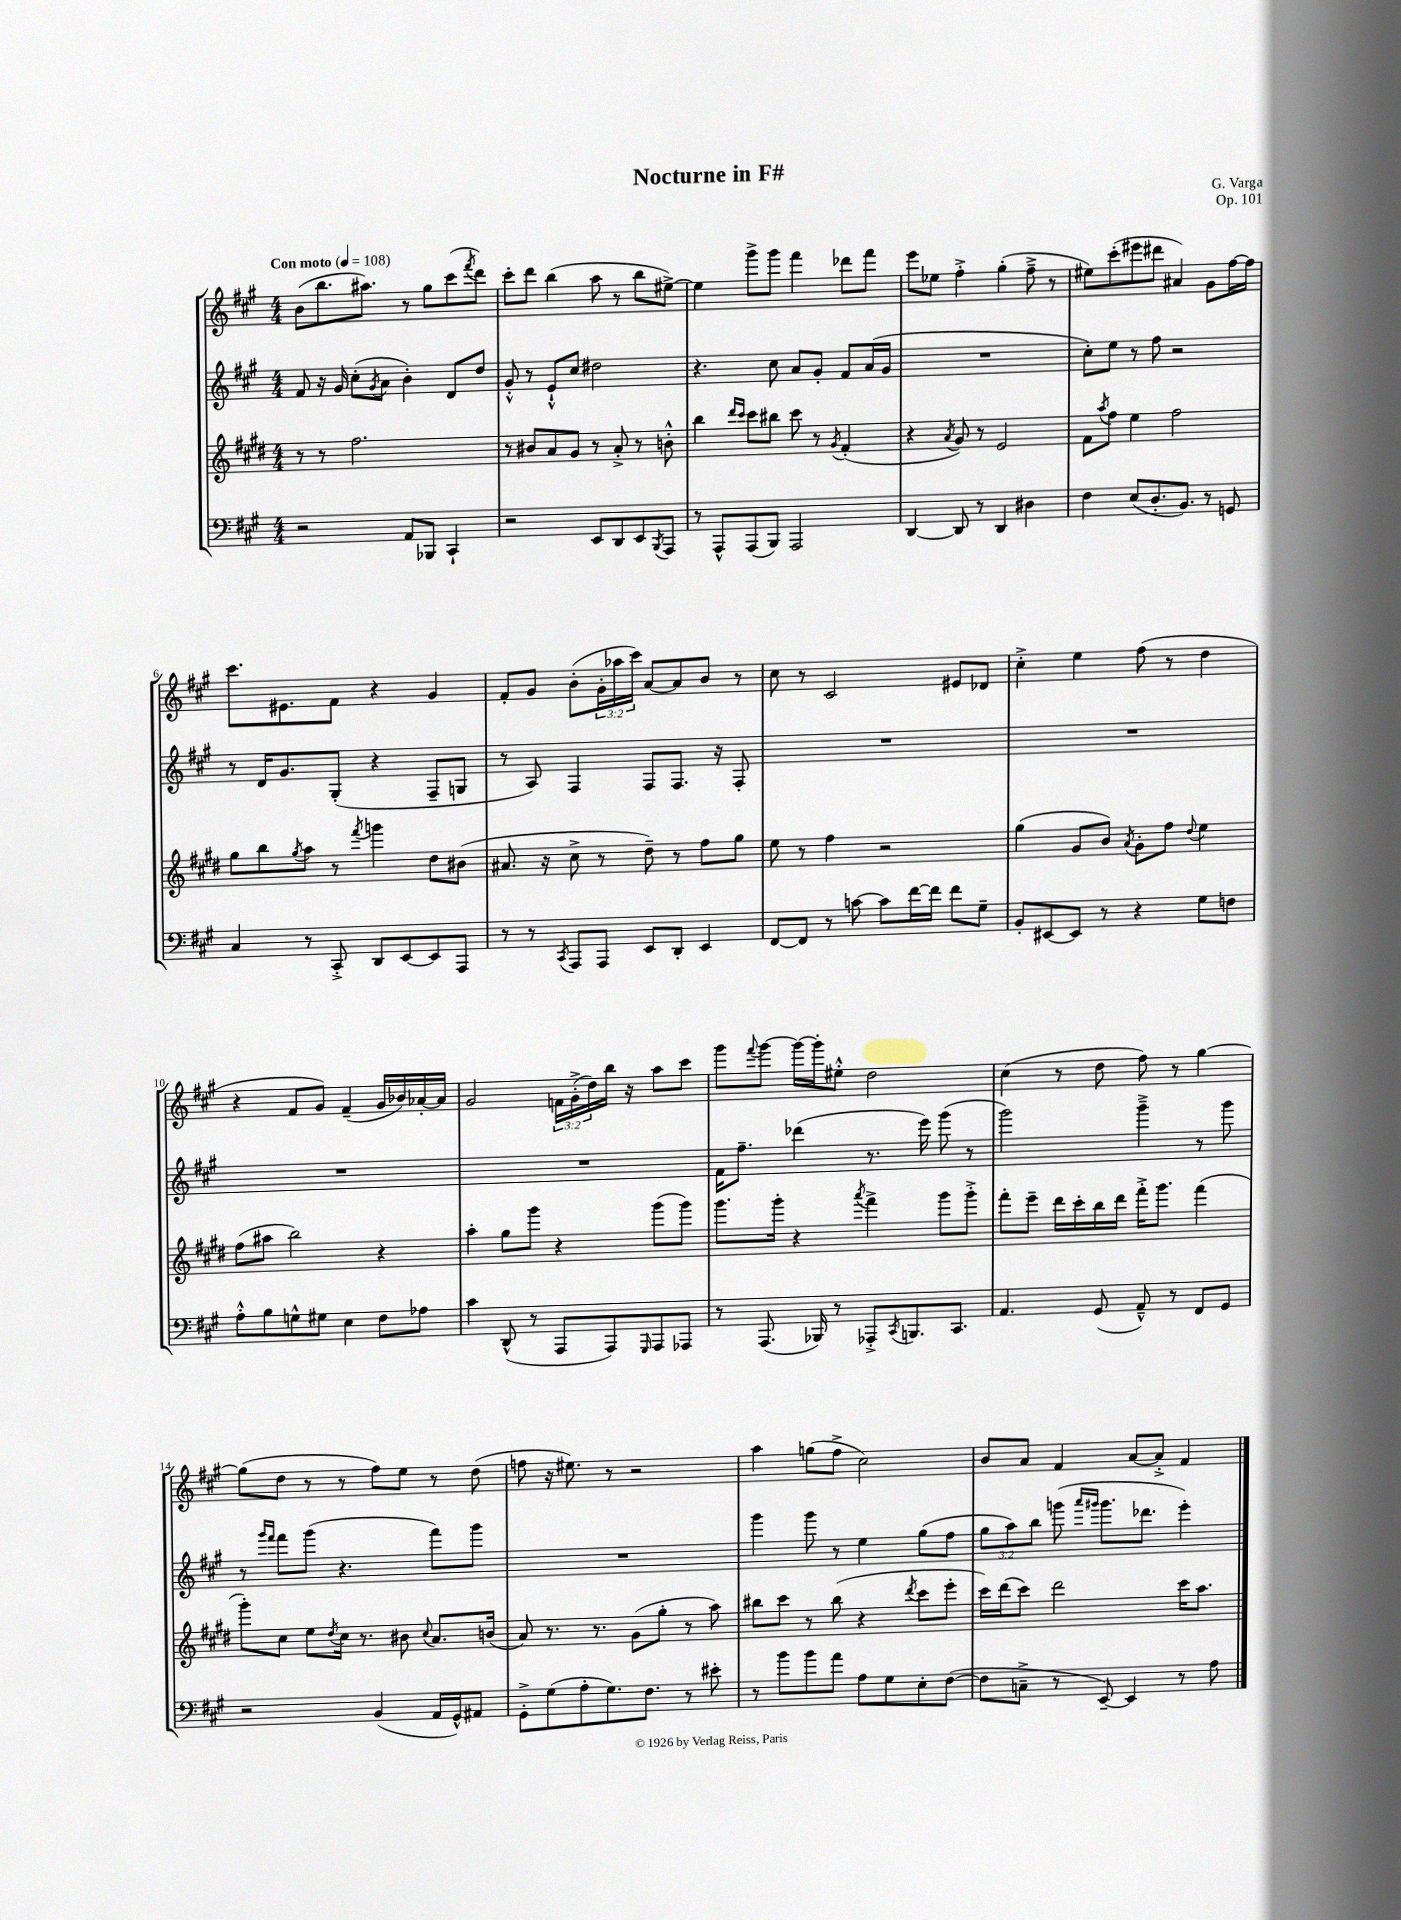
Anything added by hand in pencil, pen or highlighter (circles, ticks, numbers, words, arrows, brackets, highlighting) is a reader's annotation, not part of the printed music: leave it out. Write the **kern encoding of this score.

**kern	**kern	**kern	**kern
*staff4	*staff3	*staff2	*staff1
*clefF4	*clefG2	*clefG2	*clefG2
*k[f#c#g#]	*k[f#c#g#d#]	*k[f#c#g#]	*k[f#c#g#]
*M4/4	*M4/4	*M4/4	*M4/4
*MM108	*MM108	*MM108	*MM108
2r	8r	8f#/	(8b\L
.	8r	16r	8.bb\
.	.	16g#/	.
.	2.ff#\	(8cc#'\L	.
.	.	.	8.aa#\J)
.	.	8qg#/	.
.	.	8a\J	.
8AA/L	.	4b'\)	8r
8BBB-/J	.	.	8gg#\L
4CC#`/	.	8d/L	(8ccc#\
.	.	.	8qfff#/
.	.	8dd/J	8ddd\J)
=	=	=	=
2r	8r	8g#'^^/	8ccc#'\L
.	8b#/L	8r	8ddd\J
.	8a/	8e`^^/L	(4bb\
.	8g#/J	8cc#/J	.
8EE/L	8r	2dd#\	8aa\
8DD/	8a'^/	.	8r
8EE/	8r	.	8bb\L
8qBBB/	.	.	.
8AAA/J	8b'^^\	.	[8ee#^\J)
=	=	=	=
8r	4bb\	4.r	4ee#\]
8AAA^^/L	.	.	.
.	16qqddd#/LL	.	.
.	16qqccc#/JJ	.	.
(8AAA/	8ccc#\L	.	8ggg#^\L
8BBB/J)	8bb#\J	8cc#\	8ggg#\J
2AAA/	8ccc#\	8a/L	4fff#\
.	8r	8g#'/J	.
.	8qg#/	.	.
.	(4f#'/	8f#/L	8ddd-\L
.	.	(16a/L	8fff#\J
.	.	16g#/JJ	.
=	=	=	=
[4DD/	4r	1r	8eee\L
.	.	.	8ee-\J
.	8qa/	.	.
8DD/]	8g#/)	.	4ff#'^\
8r	8r	.	.
4DD/	2e/	.	(4gg#'\
4D#\	.	.	8ff#~^\
.	.	.	8r
=	=	=	=
4F#\	8f#\L	8cc#'\L)	8ee#\L)
.	8qaa/	.	.
.	8ff#\J	8ee\J	(8ccc#'\
(8E/L	4ee\	8r	8eee#\
8.D'/	.	8ff#\	8ddd#\J
.	2ff#\	2r	4a#/)
8.BB/J)	.	.	.
8r	.	.	8g#\L
8GG/	.	.	[16ff#\L
.	.	.	16ff#\]JJ
=	=	=	=
4C#/	8gg#\L	8r	8.ccc#\L
.	8bb\	16d/LK	.
.	.	8.g#/	8.e#\
.	8qgg#/	.	.
8r	8aa\J	.	.
8CC#'^/	8r	(8G#'/J	8f#\J
.	8qfff#/	.	.
8DD/L	4ggg\	4r	4r
[8EE/	.	.	.
8EE/]	8dd#\L	8F#~/L	4g#/
8AAA/J	(8b#\J	8G/J	.
=	=	=	=
8r	8.a#/	8r	8f#'/L
8r	.	8A/)	8g#/J
.	16r	.	.
8qCC#/	.	.	.
8AAA/L	8cc#^\	4F#/	(8b'\L
8AAA/J	8r	.	24g#'\L
.	.	.	24aa-\
.	.	.	24ccc#\JJ)
8EE/L	8dd#~\)	8F#/L	[8a/L
8DD'/J	8r	8.F#/J	8a/]
4EE/	8ff#\L	.	8b/J
.	.	16r	.
.	8gg#\J	8F#'/	8r
=	=	=	=
[8FF#/L	8ee\	1r	8cc#\
8FF#/]J	8r	.	8r
8r	4ff#\	.	2c#/
[8c\	.	.	.
8c\]L	2r	.	.
[16f#\L	.	.	.
16f#\]JJ	.	.	.
8f#\L	.	.	8e#/L
8G#~\J	.	.	8d-/J
=	=	=	=
8BB'/L	(4gg#\	1r	4cc#'^\
[8EE#/	.	.	.
8EE#/]J	8g#/L	.	4ee\
8r	8b/J)	.	.
.	8qa/	.	.
4r	8g#'\L	.	(8ff#\
.	8ff#\J	.	8r
.	8qqdd#/	.	.
8G#\L	4ee\	.	4dd\
8F\J	.	.	.
=	=	=	=
8A'^^\L	(8ff#\L	1r	4r
8B\	8aa#\J	.	.
8G^^\	2bb\)	.	8f#/L
8G#\J	.	.	8g#/J)
4E\	.	.	(4f#~/
8F#\L	4r	.	16g#/LL
.	.	.	16b-/)
8A-\J	.	.	[16a-'/
.	.	.	16a-/]JJ
=	=	=	=
4c#\	4aa'\	1r	2g#/
(8DD^^/	8gg#\L	.	.
8r	8ggg#\J	.	.
8AAA/L	4r	.	24f\LL
.	.	.	(24g#'^\
.	.	.	24dd\)
8AAA/)	.	.	16bb\JJ
.	.	.	16r
16qqGGG#/	.	.	.
8AAA/	(8ggg#\L	.	8aa\L
8AAA-/J	8ggg#\J)	.	8ccc#\J
=	=	=	=
8r	8.ggg#\L	16f#\LK	8ggg#\L
.	.	8.ff#~\J	.
.	.	.	8qqfff#/
(8.AAA/	.	.	[8ggg#\J
.	16ggg#'\Jk	.	.
.	4r	(4ddd-\	16ggg#\_LL
16BBB-/)	.	.	16ggg#'\]J
8r	.	.	8ee#'^^\J
.	8qaaa/	.	.
8AAA-'^/L	4fff#^\	8.r	2dd\
8qCC#/	.	.	.
8.BBB/	.	.	.
.	.	16eee\)	.
.	8ggg#\L	(8ggg#\	.
8.CC#/J	.	.	.
.	8ggg#'^\J	8r	.
=	=	=	=
4.AA/	8fff#'\L	2ggg#\)	(4cc#\
.	8eee~\J	.	.
.	16ddd#\LL	.	8r
.	16ccc#'\	.	.
(8GG#/	16bb\	.	8dd\
.	16ddd#\JJ	.	.
8AA~^^/)	16fff#'^\LK	4ggg#~^\	8ff#\)
.	8.ggg#\J	.	.
8r	.	.	8r
8FF#/L	(4fff#\	8r	[4gg#\
8GG#/J	.	8ggg#\	.
=	=	=	=
2r	8ggg#'\L)	8r	(8gg#\]L
.	.	16qqggg#/LL	.
.	.	16qqfff#/JJ	.
.	8cc#\J	8fff#\L	8dd\J
.	8ee\L	(8ggg#\J	8r
.	8qdd#/	.	.
.	16cc#\Jk	4.r	8r
.	8.r	.	.
(4BB/	.	.	8ff#\L)
.	8b#\	.	8ee\J
.	8qqcc#/	.	.
16AA/LL	8.a/L	8fff#\L)	8r
16GG#^^/J)	.	.	.
8AA#/J	.	8ggg#\J	(8dd\
.	(16b/Jk	.	.
=	=	=	=
8GG#'^\L	8a/)	1r	8ff\
(8G#\	8.r	.	16r
.	.	.	8.ee#\)
8A'\	.	.	.
.	8.r	.	.
8.G#\)	.	.	8r
.	(8g#\L	.	2r
8.F#\J	.	.	.
.	8gg#'\J	.	.
8r	8r	.	.
8e#'\	8aa\)	.	.
=	=	=	=
8r	8bb#\L	4ggg#\	4aa\
8b\L	8ccc#\J	.	.
8b\	8r	8ggg#\	(8gg\L
8a\J	(8bb#\	8r	8ff#^\J
8A\L	4r	4ee\	2cc#\)
8G#\	.	.	.
.	8qddd#/	.	.
8E'\	8ccc#\L	(8gg#\L	.
([8F#\J	8eee'\J	8ff#\J	.
=	=	=	=
8F#\]L	16ccc#\LL)	12gg#\L	8b/L
.	(16ddd#\J	.	.
.	.	12aa\)	.
8C~^\J	8ccc#\J)	.	8a/J
.	.	12bb\J	.
8r	2ddd#\	(8ggg\	4f#/
.	.	16qqaaa/LL	.
.	.	16qqggg#/JJ	.
[8EE~/)	.	8.ggg#\L	.
4EE/]	.	.	[8a/L
.	.	8.ddd-\J	.
.	.	.	8a'^/]J
8r	16ccc#\LK	4eee'\)	4f#/
.	8.aa\J	.	.
8A\	.	.	.
==	==	==	==
*-	*-	*-	*-
